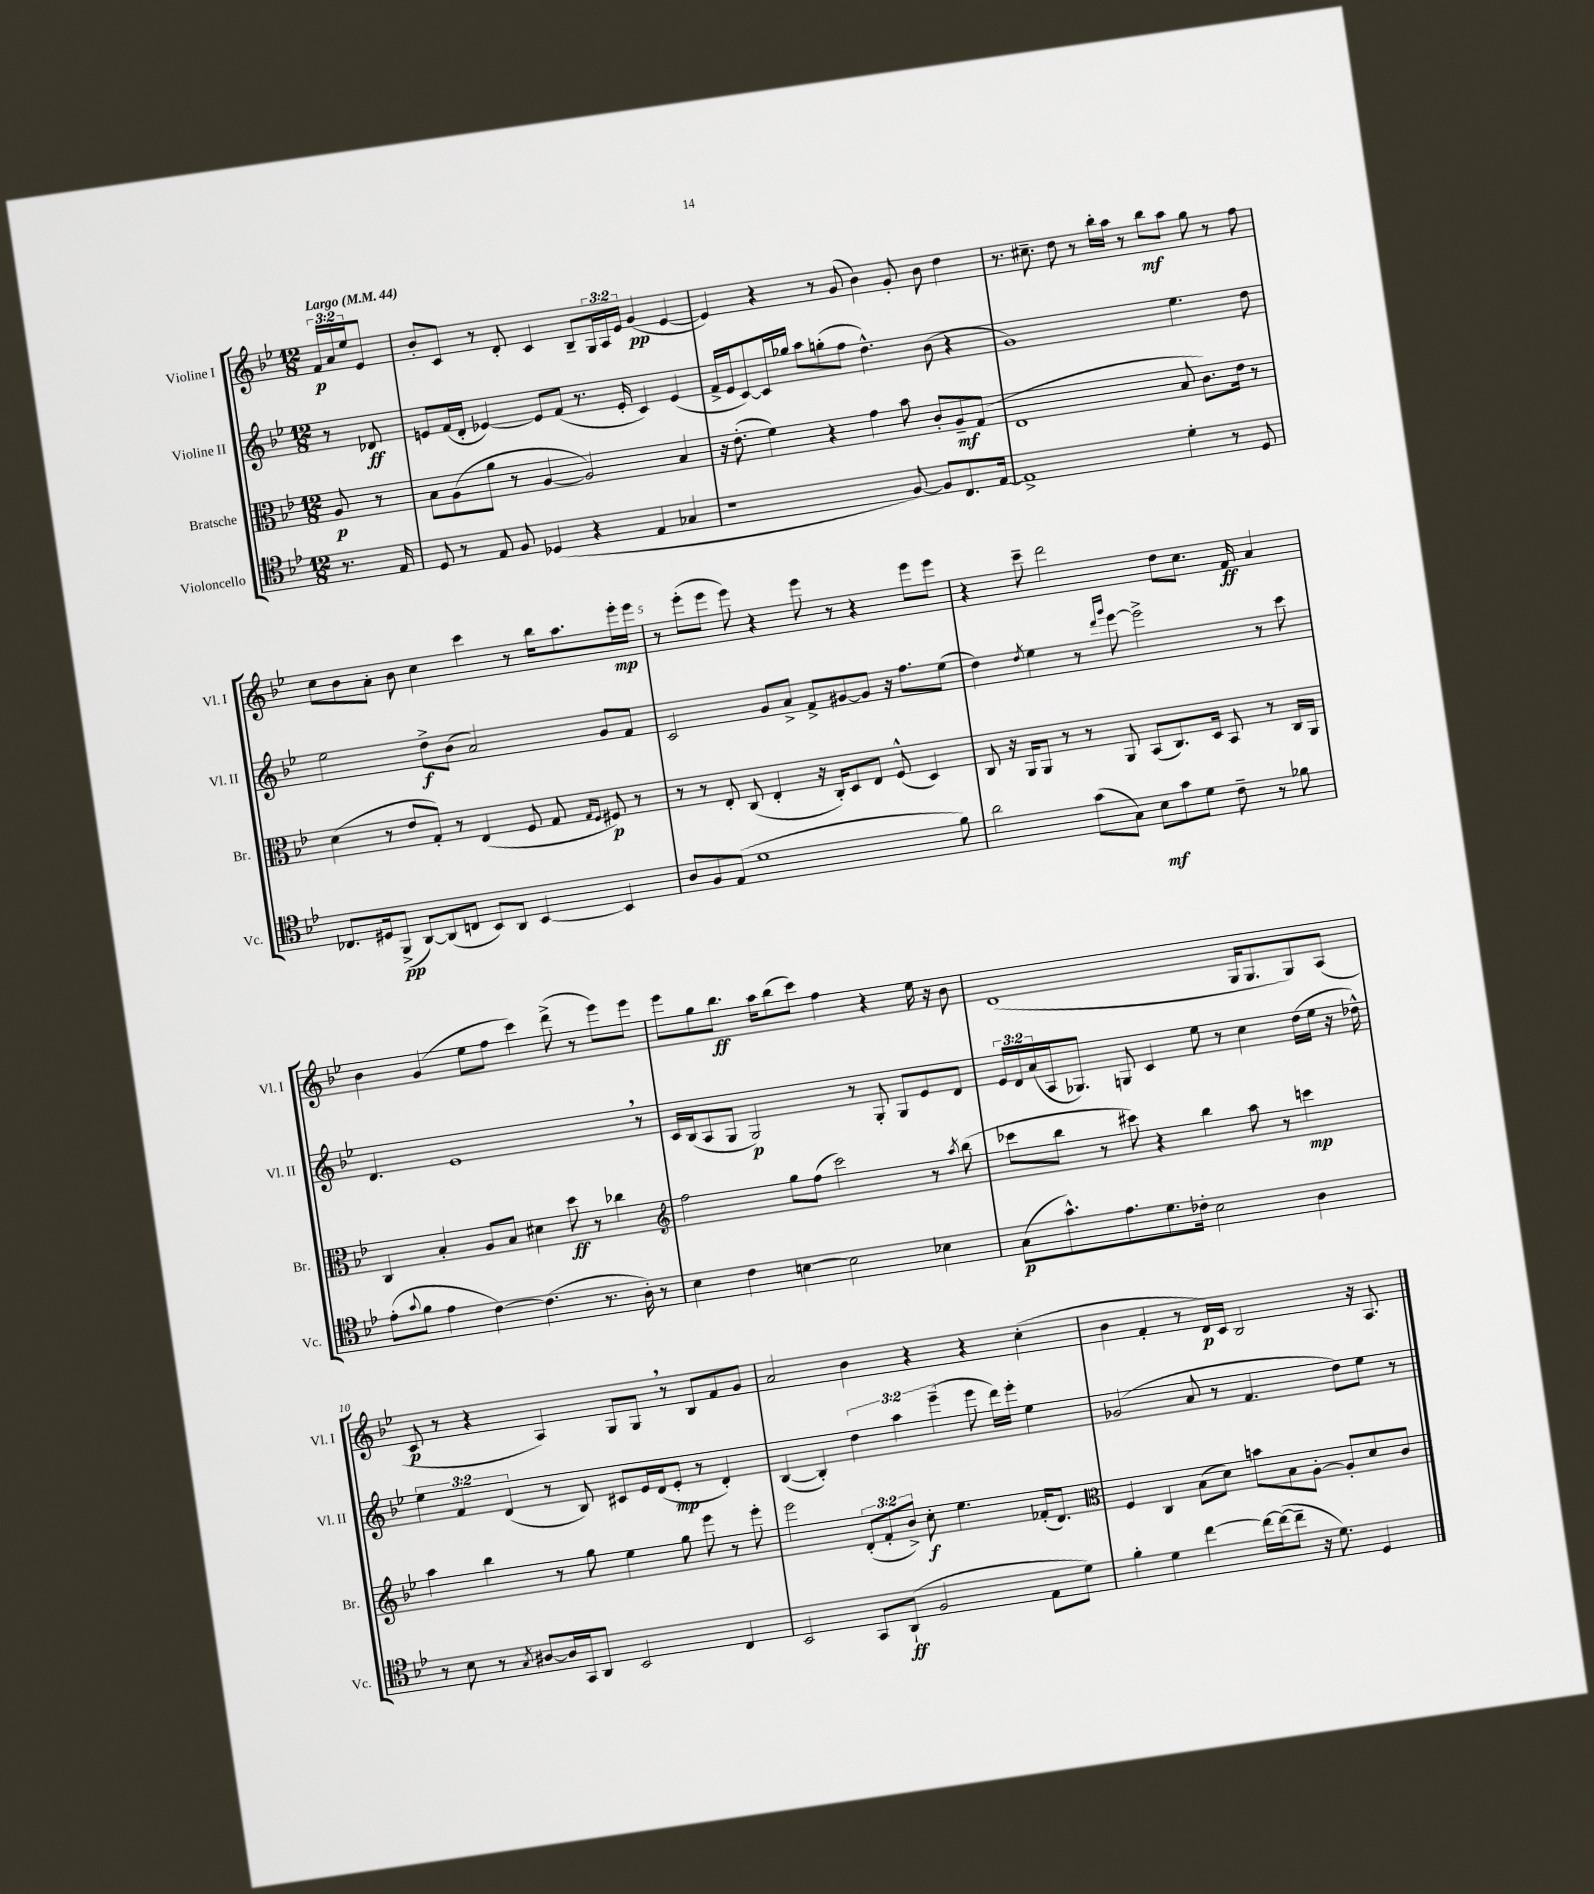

**kern	**kern	**kern	**kern
*staff4	*staff3	*staff2	*staff1
*clefC4	*clefC3	*clefG2	*clefG2
*k[b-e-]	*k[b-e-]	*k[b-e-]	*k[b-e-]
*M12/8	*M12/8	*M12/8	*M12/8
*MM44	*MM44	*MM44	*MM44
8.r	8A	8r	24f
.	.	.	24a
.	.	.	24ee-
.	8r	8d-	8e-
16E-	.	.	.
=	=	=	=
8D	8B-	8e	8b-'
8r	(8A	(16f	8c
.	.	16d'	.
8E-	8a	[4e-)	8r
8F	8r	.	8d'
(4D-	[4A	8e-]	4c
.	.	(8f	.
4r	2A])	8.r	8B-~
.	.	.	24G
.	.	.	24A
.	.	16e-'	.
.	.	.	24e-
4E-	.	4c)	(4g
4G-	4B-	(4e-	[4e-
=	=	=	=
1r	16r	16f^	4e-])
.	(8.e-'	16e-	.
.	.	[8c)	.
.	4f)	16c]	4r
.	.	16gg-	.
.	.	8aa	.
.	4r	(8gg'	8r
.	.	8ff	(8g
.	4g	4.dd^^)	4b-)
[8F)	8b-	.	8g'
8F]	8c'	(8b-	8b-
8.C	8A~	4r	4dd
.	(8G	.	.
[16E-	.	.	.
=	=	=	=
1E-^]	1E-	1g)	8.r
.	.	.	8.cc#~
.	.	.	8dd
.	.	.	8r
.	.	.	16bb-'
.	.	.	16aa
.	.	.	8r
.	.	.	8bb-
4d'	8B-	4.ee-	8aa
.	8.c)	.	8gg
8r	.	.	8r
.	16e-	.	.
8D	8r	8dd	8ff
=	=	=	=
8.C-	(4d	2ee-	8cc
.	.	.	8b-
16D#	.	.	.
(8FF^	8r	.	8a'
[8AA)	8e-	.	8b-
(8AA]	8G')	8dd^	4cc
8C	8r	(8b-	.
8BB-)	(4E-	2a)	4ccc
8AA	.	.	.
[4BB-	8F	.	8r
.	8G	.	16bb-
.	.	.	8.aa
.	16qqG	.	.
.	16qqF	.	.
4BB-]	8F#)	8g	.
.	8r	8f	16eee-'
.	.	.	16eee-
=	=	=	=
8A	8r	2c	8r
8F	8r	.	(8eee-'
(8E-	8E-'	.	8eee-
1d	(8C	.	8eee-)
.	4E-'	8g	4r
.	.	8a^	.
.	16r	8f^	8eee-
.	16C')	.	.
.	8D	[8g#	8r
.	8E-	8g#]	4r
.	(8F^^	16r	.
.	.	8.ff	.
.	4D)	.	8eee-
8f)	.	(8ee-	8eee-
=	=	=	=
2a	8C	4dd)	4r
.	16r	.	.
.	16AA	.	.
.	.	8qdd	.
.	8AA	4ee-	8ccc~
.	8r	.	2ddd
(8g	8r	8r	.
.	.	16qqddd	.
.	.	16qqggg	.
8G)	8AA	[8eee-	.
8B-	(8BB-	2eee-^]	.
8g	8.C)	.	8dd
8d	.	.	8.cc
.	16D	.	.
8c~	8BB-	.	.
.	.	.	16f
8r	8r	8r	4a
8f-	16C	8ccc	.
.	16AA	.	.
=	=	=	=
(8e-'	4C	4.d	4b-
8qqg	.	.	.
8f	.	.	.
4e-	4B-'	.	(4g
.	.	1e-	.
[4c)	8A	.	8ee-
.	8B-	.	8ff
(4.c]	4d#	.	4ccc)
.	8dd	.	(8ddd^
8.r	8r	.	8r
.	4cc-	.	8eee-)
16A')	.	.	.
8r	.	8r	8eee-
=	=	=	=
*	*clefG2	*	*
4B-	2ff	16c	8eee-
.	.	(16B-	.
.	.	8A	8gg
4c	.	8G	8.bb-
.	.	2G)	.
.	.	.	16aa
[4B	8gg	.	(8bb-
.	(8ff	.	8ccc)
2B]	2ccc)	.	4ff
.	.	8r	.
.	.	8G'	4r
.	.	8G	.
4B-	8r	8e-	16ee-
.	.	.	16r
.	8qaa	.	.
.	(8bb-	8d	8b-
=	=	=	=
(8G	8ccc-	24e-	(1d
.	.	24d	.
.	.	(24a	.
8.g^^)	8bb-	16A	.
.	.	8.G-)	.
.	8r	.	.
8.e-	.	.	.
.	8ccc#)	8G	.
8.d	4r	4c	.
16c-'	.	.	.
2B-	4bb-	8ee-	.
.	.	8r	.
.	8aa	4cc	16G
.	.	.	8.G
.	8r	.	.
4A	4ccc	(16dd	8G)
.	.	16ee-	.
.	.	16r	(8A
.	.	16dd-^^)	.
=	=	=	=
8r	4aa	6ee-	8c
8B-	.	.	8r
.	.	6f	.
8r	4bb-	.	4r
.	.	(6d	.
8qG	.	.	.
[8A#	.	.	.
16A#]	8r	8r	4A)
16GG	.	.	.
8AA	8gg	8B-)	.
2BB-	4ee-	8c#	8G
.	.	16e-	8G
.	.	(16d	.
.	8gg	8e-'	8r
.	8eee-	8r	8B-
4C	8r	4d')	8f
.	8eee-'	.	8g
=	=	=	=
2BB-	2eee-	([4B-	2a
.	.	4B-'])	.
8GG	(12d'	6dd	4b-
.	12f'	.	.
(8AA`	.	.	.
.	12b-^)	6aa	.
2F	8cc'	.	4r
.	.	(6eee-~	.
.	4.ee-	.	.
.	.	8eee-	4r
.	.	16ddd)	.
.	.	16eee-'	.
8E-	(16f-'	4ee-	(4cc'
.	8.d)	.	.
8d)	.	.	.
=	=	=	=
*	*clefC3	*	*
4f'	4F	(2g-	4b-
4d	4C	.	4f'
[4cc	(8B-	8a	8r
.	8d)	8r	16d)
.	.	.	16c
16cc_	8b	4.f	2B-
(16cc_	.	.	.
8cc~]	8B-	.	.
16r	[8A'	.	.
8.d)	.	.	.
.	8A']	8dd)	.
4D	8d	8ee-	16r
.	.	.	8.A
.	8c	8r	.
==	==	==	==
*-	*-	*-	*-
